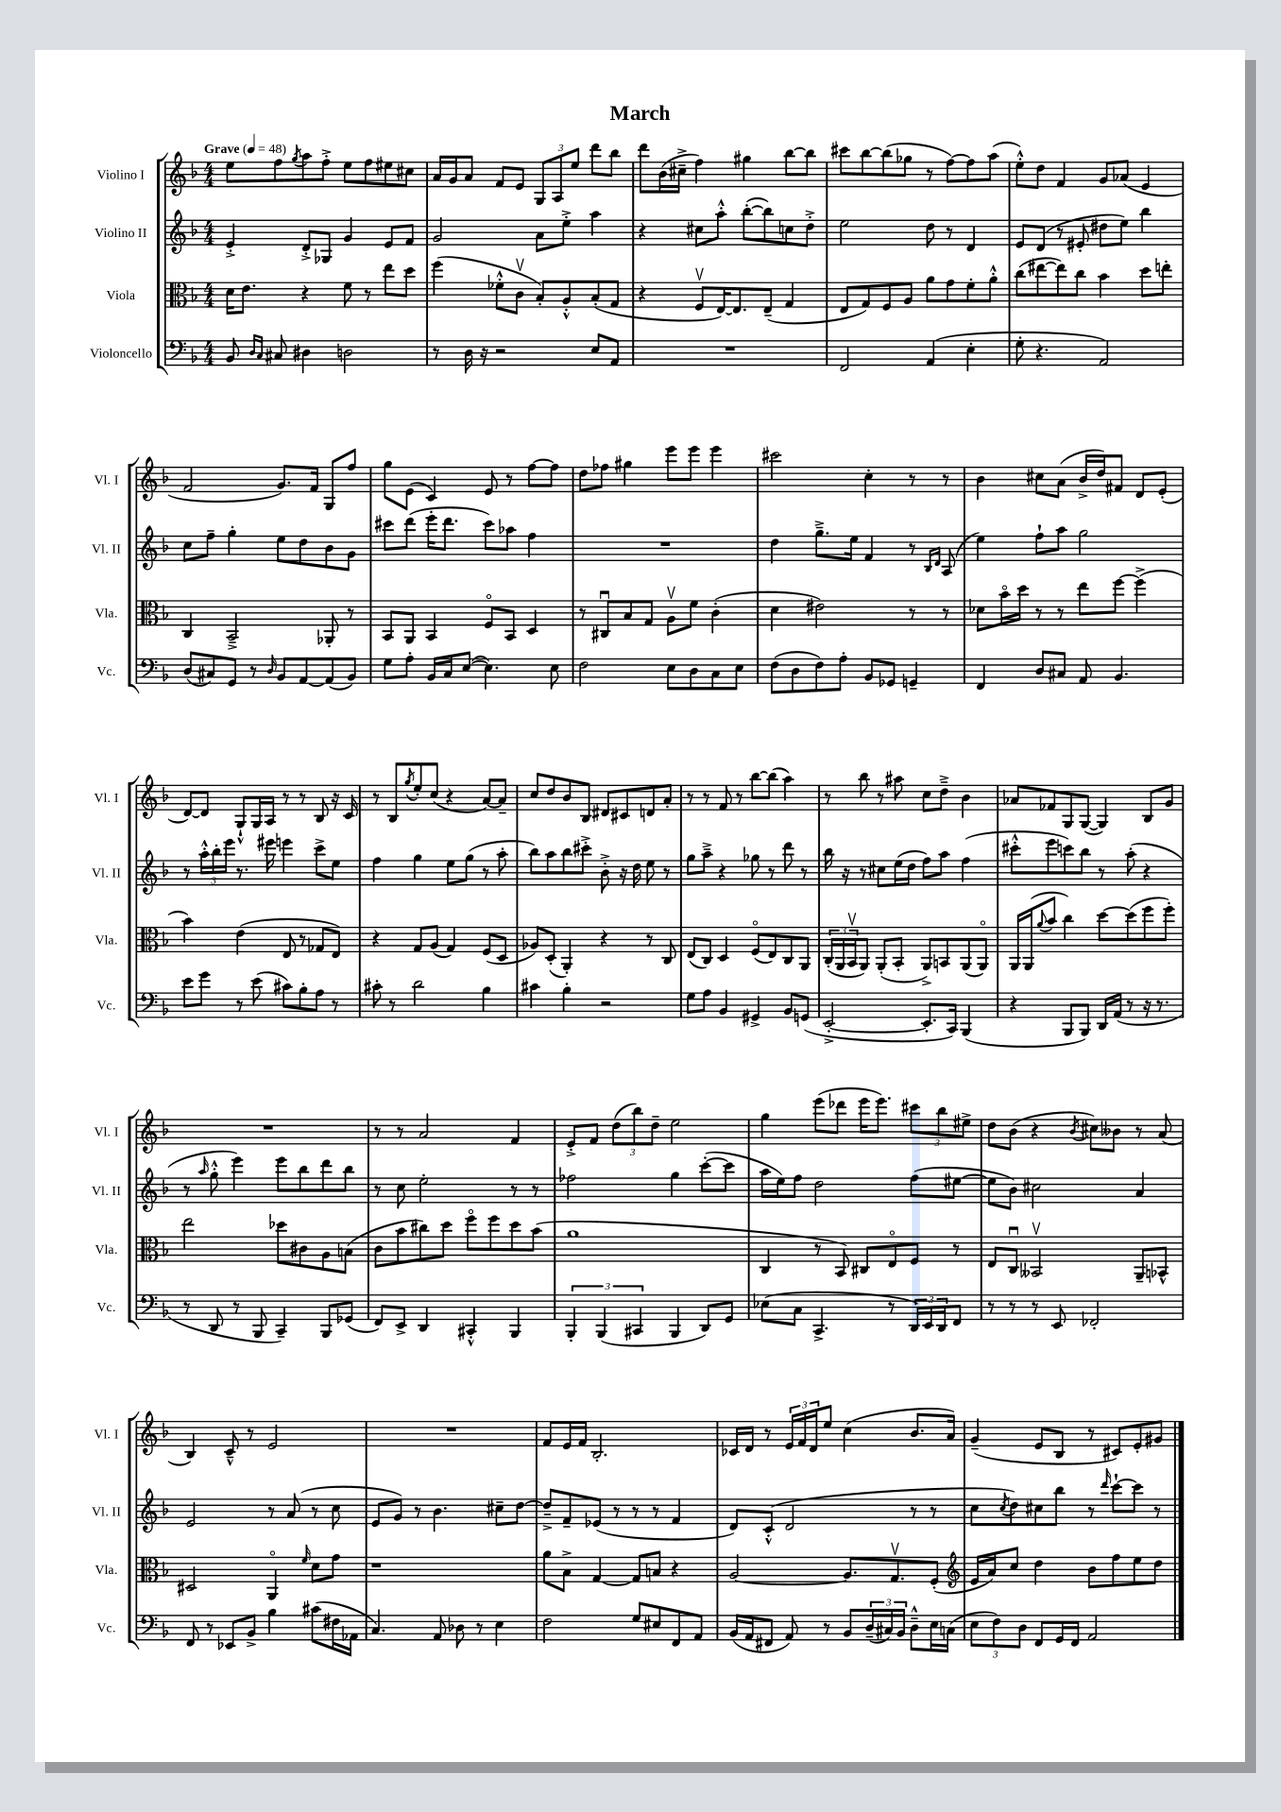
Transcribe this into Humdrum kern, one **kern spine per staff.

**kern	**kern	**kern	**kern
*part4	*part3	*part2	*part1
*staff4	*staff3	*staff2	*staff1
*I"Violoncello	*I"Viola	*I"Violino II	*I"Violino I
*I'Vc.	*I'Vla.	*I'Vl. II	*I'Vl. I
*clefF4	*clefC3	*clefG2	*clefG2
*k[b-]	*k[b-]	*k[b-]	*k[b-]
*M4/4	*M4/4	*M4/4	*M4/4
*MM48	*MM48	*MM48	*MM48
=1	=1	=1	=1
!	!	!	!LO:TX:a:B:t=Grave
8BB-/	16d\KL	4e'^/	8ee\L
.	8.e\J	.	.
16qqD/LL	.	.	.
16qqC/JJ	.	.	.
8C#X/	.	.	8ff\
.	.	.	8qgg/
4D#X\	4r	8d'^/L	8aa\
.	.	8G-X/J	8ff'^\J
2Dn\	8f\	4g/	8ee\L
.	8r	.	8ff\
.	8ee\L	8e/L	8ee#X\
.	8dd\J	8f/J	8cc#X\J
=2	=2	=2	=2
8r	(4ff\	2g/	16a/LL
.	.	.	16g/J
16D\	.	.	8a/J
16r	.	.	.
2r	8f-X'^^\L	.	8f/L
.	8cv\J	.	8e/J
.	8B-'/L)	8a\L	12G/L
.	.	.	12A/
.	8A'^^/	8ee'^\J	.
.	.	.	12ee/J
8E/L	(8B-'/	4aa\	8ddd\L
8AA/J	8G/J	.	8bb-\J
=3	=3	=3	=3
1r	4r	4r	8ddd\L
.	.	.	(16b-\L
.	.	.	16cc#X~^\JJ
.	8Fv/L	8cc#X\L	4ff\)
.	[16E/K)	8aa'^^\J	.
.	8.E/]	.	.
.	.	([8bb-'\L	4gg#X\
.	(8E~/J	8bb-\])	.
.	4G/	8ccn\	[8bb-\L
.	.	8dd'^\J	8bb-\J]
=4	=4	=4	=4
2FF/	8E/L	2ee\	8ccc#X\L
.	8G/)	.	[8bb-\
.	8F/	.	(8bb-\]
.	8A/J	.	8gg-X\J
(4AA/	8a\L	8dd\	8r
.	8g\	8r	[8ff\L)
4E'\	8f'\	4d/	8ff\]
.	8a'^^\J	.	(8aa\J
=5	=5	=5	=5
8G'\	(8cc\L	8e/L	8ee'^^\L)
4.r	[8ee#X\	(8d/J	8dd\J
.	8ee#\])	8r	4f/
.	8cc\J	8e#X'/	.
2AA/)	4b-\	8dd#X\L	8g/L
.	.	8ee\J)	(8a-X/J
.	8dd\L	4bb-\	4e/
.	8een'\J	.	.
!!LO:LB:g=z
=6	=6	=6	=6
(8D/L	4C/	8cc\L	2f/
8C#X/)	.	8ff~\J	.
8GG/J	2BB-~^/	4gg'\	.
8r	.	.	.
16qqD/	.	.	.
8BB-/L	.	8ee\L	8.g/L)
[8AA/	.	8dd\	.
.	.	.	16f/Jk
(8AA/]	8AA-X'/	8b-\	8G/L
8BB-/J)	8r	8g\J	8ff/J
=7	=7	=7	=7
8G\L	8BB-/L	8ccc#X\L	8gg\L
8A'\J	8AA/J	(8ddd\J	(8e\J
16BB-/LL	4BB-/	16eee'\KL	4c/)
16C/J	.	8.ddd\J	.
([8E/J	.	.	.
4.E\])	8F/L	8ccc#\L)	8e/
.	8BB-/J	8aa-X\J	8r
.	4D/	4ff\	[8ff\L
8E\	.	.	8ff\J]
=8	=8	=8	=8
2F\	8r	1r	8dd\L
.	8C#Xu/L	.	8ff-X\J
.	8B-/	.	4gg#X\
.	8G/J	.	.
8E\L	8Av\L	.	8eee\L
8D\	8f\J	.	8eee\J
8C\	(4c'\	.	4eee\
8E\J	.	.	.
=9	=9	=9	=9
(8F\L	4d\	4dd\	2ccc#X\
8D\	.	.	.
8F\)	2e#X\)	8.gg~^\L	.
8A'\J	.	.	.
.	.	16ee\Jk	.
8BB-/L	.	4f/	4cc'\
8GG-X/J	.	.	.
4GGn~/	8r	8r	8r
.	.	16qqB-/LL	.
.	.	16qqd/JJ	.
.	8r	(8A/	8r
=10	=10	=10	=10
4FF/	8d-X\L	4ee\)	4b-\
.	16b-\L	.	.
.	16dd\JJ	.	.
8D/L	8r	8ff`\L	8cc#X\L
8C#X/J	8r	8aa\J	(8a\J
8AA/	8ee\L	2gg\	16b-^/LL
.	.	.	16dd/J)
4.BB-/	[8ff\J	.	8f#X/J
.	(4ff^\]	.	8d/L
.	.	.	(8e'/J
!!LO:LB:g=z
=11	=11	=11	=11
8e\L	4b-\)	8r	[8d/L)
8g\J	.	24aa'^^\LL	8d/J]
.	.	24bb-'\	.
.	.	24eee\JJ	.
8r	(4e\	8.r	8G`^^/L
(8e\	.	.	16G/L
.	.	16eee#X\	16A/JJ
8c#X\L)	8E/	4eeen\	8r
8B-'\	8r	.	8r
8A\J	8G-X/L	8ccc^\L	8B-/
8r	8E/J)	8ee\J	16r
.	.	.	16c/
=12	=12	=12	=12
8c#X'\	4r	4ff\	8r
8r	.	.	8B-/L
.	.	.	8qgg/
2d\	8G/L	4gg\	8ee'/
.	(8A/J	.	(8cc/J
.	4G/)	8ee\L	4r
.	.	(8gg\J	.
4B-\	(8F/L	8r	[8a/L)
.	8D/J	8aa'\	8a~/J]
=13	=13	=13	=13
4c#X\	8A-X/L)	8bb-\L)	8cc/L
.	(8D'/J	8aa\	8dd/
4B-'\	4AA'/)	8bb-\	8b-/
.	.	8ccc#X'^\J	8B-/J
2r	4r	8b-'^\	8d#X/L
.	.	16r	8c#X/
.	.	16dd\	.
.	8r	8ee\	8dn/
.	8C/	8r	8a'/J
=14	=14	=14	=14
8G\L	(8E/L	8gg\L	8r
8A\J	8C/J)	8aa~^\J	8r
4BB-/	4D/	4r	8f/
.	.	.	8r
4GG#X^/	(8F/L	8gg-X\	[8bb-\L
.	8E/)	8r	(8bb-\J]
8BB-/L	8C/	8ddd\	4aa\)
(8GGn/J	8AA/J	8r	.
=15	=15	=15	=15
[2EE'^/	(24C'/LL	16bb-\	8r
.	24AA/	.	.
.	.	16r	.
.	24BB-v/J	.	.
.	8AA/J)	8r	8bb-\
.	(8AA'/L	8cc#X\L	8r
.	8BB-'/J	(16ee\L	8aa#X\
.	.	16dd\JJ	.
8.EE'/L]	8AA^/L)	8ff\L)	8cc\L
.	8BBn/	8aa\J	8dd~^\J
16CC/Jk)	.	.	.
(4BBB-/	(8AA/	(4ff\	4b-\
.	8AA/J)	.	.
=16	=16	=16	=16
4r	16AA/LL	8ccc#X'^^\L	8a-X/L
.	(16AA/J	.	.
.	8qqa/	.	.
.	8b-/J	8eee\	8f-X/
8BBB-/L	4cc\)	8cccn\)	8G/
8BBB-/J)	.	8bb-\J	([8G/J
16DD/LL	[8dd\L	8r	4G/])
(16AA/JJ	.	.	.
8r	(8dd\]	(8aa'\	.
16r	8ff\	4r	8B-/L
8.r	.	.	.
.	8ff'\J)	.	8g/J
!!LO:LB:g=z
=17	=17	=17	=17
8r	2ee\	8r	1r
.	.	16qqaa/	.
8DD/	.	8gg'^^\	.
8r	.	4eee\)	.
8BBB-/	.	.	.
4CC~/)	8dd-X\L	8eee\L	.
.	8c#X\	8bb-\	.
8BBB-/L	8A\	8ddd\	.
(8GG-X/J	(8Bn\J	8bb-\J	.
=18	=18	=18	=18
8FF/L)	8c\L	8r	8r
8EE^/J	8b-\	8cc\	8r
4DD/	8cc#X\)	2ee'\	2a/
.	8dd\J	.	.
4CC#X'^^/	8ff\L	.	.
.	8ff\	.	.
4BBB-/	8dd\	8r	4f/
.	(8b-\J	8r	.
=19	=19	=19	=19
6BBB-'/	1a	2ff-X\	8e'^/L
.	.	.	8f/J
(6BBB-/	.	.	.
.	.	.	(12dd\L
6CC#X/	.	.	12bb-\)
.	.	.	12dd~\J
4BBB-/	.	4gg\	2ee\
8DD/L)	.	([8ccc'\L	.
8GG/J	.	8ccc\J]	.
=20	=20	=20	=20
(8E-X\L	4C/	16aa\LL	4gg\
.	.	16ee\J)	.
8C\J	.	8ff\J	.
4.CC^/	8r	2dd\	(8eee\L
.	8BB-/)	.	8ddd-X\J
.	8C#X/L	.	16eee\KL
.	.	.	8.eee\J)
8r	8E/	.	.
24DD/LL)	8F/J	(8ff\L	12ccc#X\L
24EE/	.	.	.
24DD/J	.	.	12bb-\
8FF/J	8r	[8ee#X\J	.
.	.	.	12ee#X^\J
=21	=21	=21	=21
8r	8E/L	8ee#\L]	8dd\L
8r	8Cu/J	8b-\J)	(8b-\J
8r	2BB--Xv/	2cc#X\	4r
8EE/	.	.	.
.	.	.	8qb-/
2FF-X'/	.	.	8cc#X\L)
.	.	.	8b--X\J
.	8AA~/L	4a/	8r
.	8BB-X^^/J	.	(8a/
!!LO:LB:g=z
=22	=22	=22	=22
8FF/	2D#X/	2e/	4B-/)
8r	.	.	.
8EE-X/L	.	.	8c~^^/
8BB-^/J	.	.	8r
4B-\	4AA/	8r	2e/
.	.	(8a/	.
.	16qqf/	.	.
(8c#X\L	8d\L	8r	.
16F#X\L	8g\J	8cc\	.
16AA-X\JJ	.	.	.
=23	=23	=23	=23
4.C/)	1r	8e/L	1r
.	.	8g/J)	.
.	.	8r	.
8AA/	.	4.b-\	.
8D-X\	.	.	.
8r	.	.	.
4E\	.	8cc#X~\L	.
.	.	[8dd\J	.
=24	=24	=24	=24
2F\	8a\L	8dd~^/L]	8f/L
.	8B-^\J	8f~/	16e/L
.	.	.	16f/JJ
.	[4G/	(8e-X/J	2.B-'/
.	.	8r	.
8G/L	8G/L]	8r	.
8E#X/	8Bn/J	8r	.
8FF/	4r	4f/	.
8AA/J	.	.	.
=25	=25	=25	=25
(16BB-/LL	[2A/	8d/L)	16c-X/LL
16AA/J	.	.	16d/JJ
8FF#X/J	.	(8c'^^/J	8r
8AA/)	.	2d/	24e/LL
.	.	.	24f/
.	.	.	24d/J
8r	.	.	8ee/J
8BB-/L	8.A/L]	.	(4cc\
(24D~/L	.	.	.
24C#X/)	.	.	.
.	8.Gv/	.	.
24BB-/JJ	.	.	.
8D~^^\L	.	8r	8.b-/L
16E\L	(8F'/J	8r	.
(16Cn\JJ	.	.	16a/Jk)
=26	=26	=26	=26
*	*clefG2	*	*
12E\L	16e/LL	8cc\L	(4g~/
.	16a/J)	.	.
12F\)	.	.	.
.	.	8qcc/	.
.	8cc/J	8dd\)	.
12D\J	.	.	.
8FF/L	4dd\	8cc#X\	8e/L
16GG/L	.	8bb-\J	8B-/J
16FF/JJ	.	.	.
2AA/	8b-\L	8r	8r
.	.	16qqddd/	.
.	8ff\	[8ccc`\L	8c#X/L)
.	8ee\	8ccc\J]	8e'/
.	8dd\J	8r	8g#X/J
==	==	==	==
*-	*-	*-	*-
